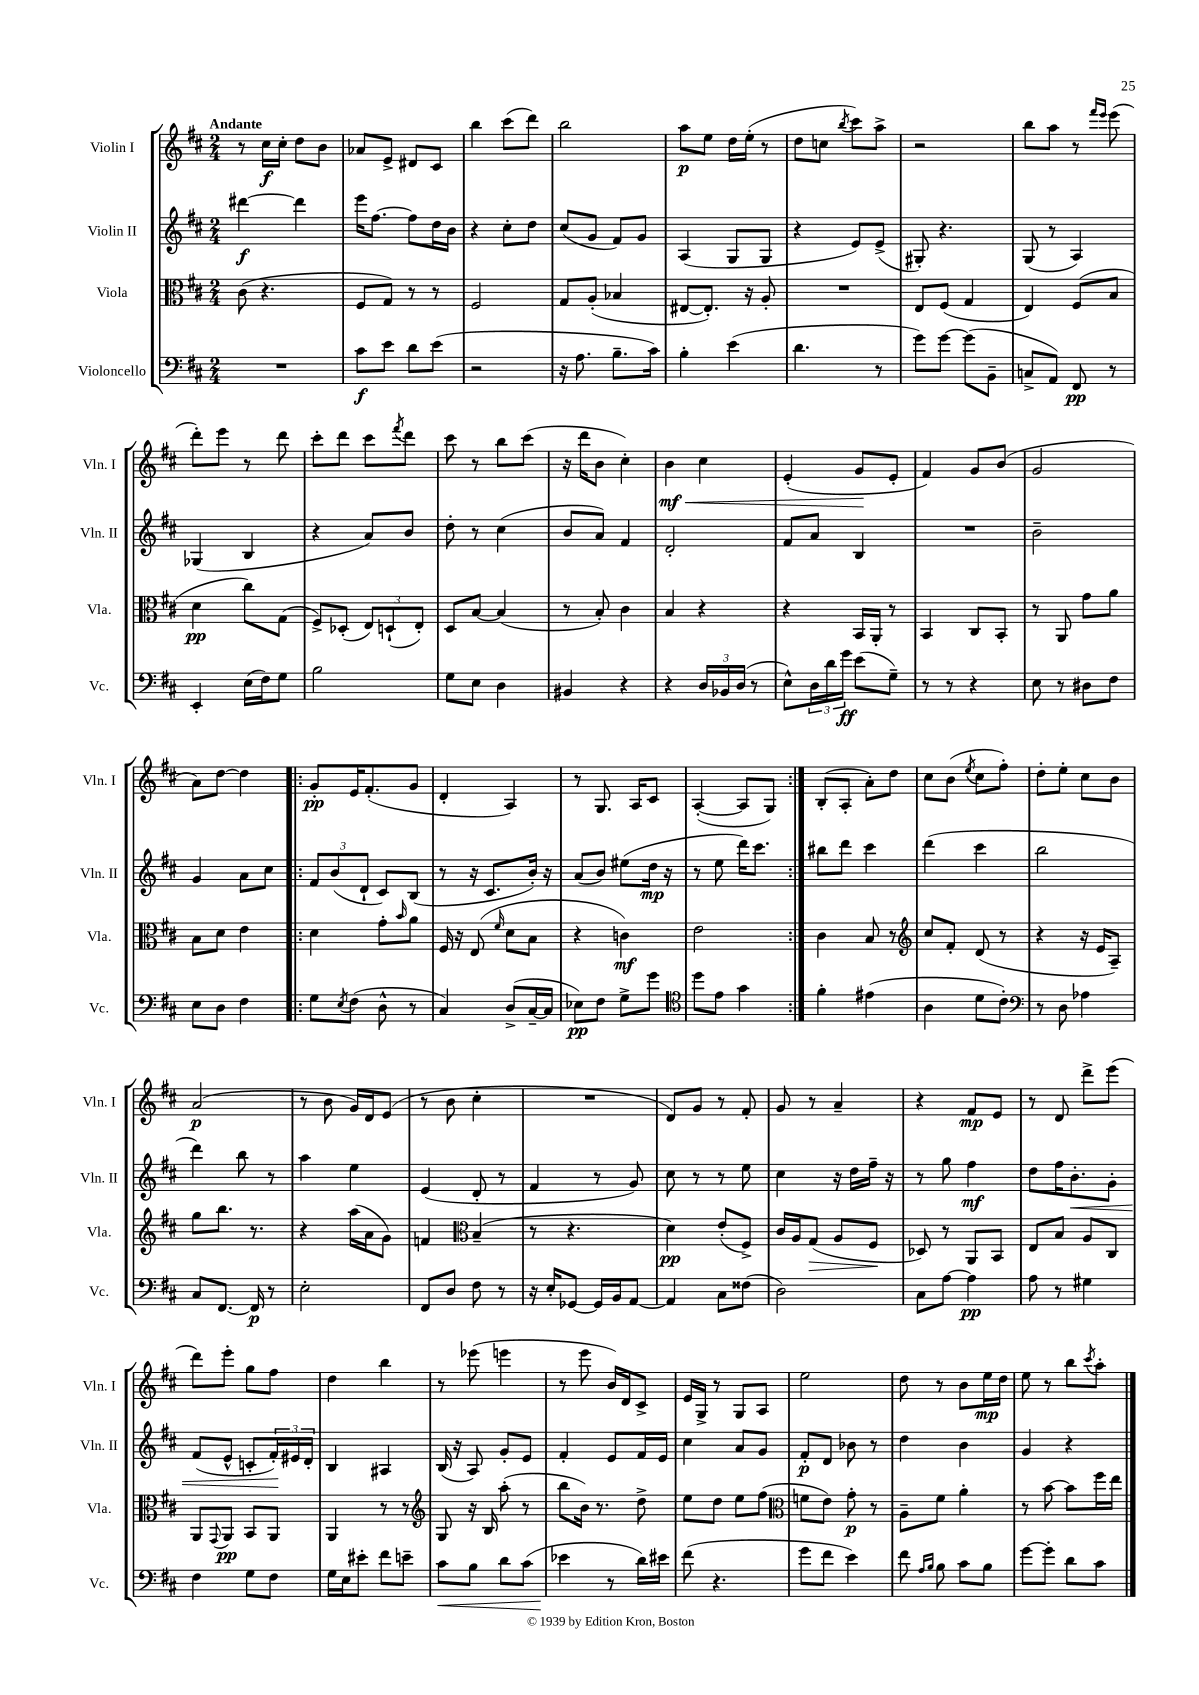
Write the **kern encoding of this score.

**kern	**dynam	**kern	**dynam	**kern	**dynam	**kern	**dynam
*part4	*part4	*part3	*part3	*part2	*part2	*part1	*part1
*staff4	*staff4	*staff3	*staff3	*staff2	*staff2	*staff1	*staff1
*I"Violoncello	*	*I"Viola	*	*I"Violin II	*	*I"Violin I	*
*I'Vc.	*	*I'Vla.	*	*I'Vln. II	*	*I'Vln. I	*
*clefF4	*	*clefC3	*	*clefG2	*	*clefG2	*
*k[f#c#]	*	*k[f#c#]	*	*k[f#c#]	*	*k[f#c#]	*
*M2/4	*	*M2/4	*	*M2/4	*	*M2/4	*
=1	=1	=1	=1	=1	=1	=1	=1
!	!	!	!	!	!	!LO:TX:a:B:t=Andante	!
2r	.	(8c#\	.	[4ddd#X\	f	8r	.
.	.	4.r	.	.	.	16cc#\LL	f
.	.	.	.	.	.	16cc#'\JJ	.
.	.	.	.	4ddd#\]	.	8dd\L	.
.	.	.	.	.	.	8b\J	.
=2	=2	=2	=2	=2	=2	=2	=2
8c#\L	f	8F#/L	.	16eee\KL	.	8a-X/L	.
.	.	.	.	[8.ff#\J	.	.	.
8e\J	.	8G/J)	.	.	.	8e^/J	.
8d\L	.	8r	.	8ff#\L]	.	8d#X/L	.
(8e\J	.	8r	.	16dd\L	.	8c#/J	.
.	.	.	.	16b\JJ	.	.	.
=3	=3	=3	=3	=3	=3	=3	=3
2r	.	2F#/	.	4r	.	4bb\	.
.	.	.	.	8cc#'\L	.	(8ccc#\L	.
.	.	.	.	8dd\J	.	8ddd\J)	.
=4	=4	=4	=4	=4	=4	=4	=4
16r	.	8G/L	.	(8cc#/L	.	2bb\	.
8.A\	.	.	.	.	.	.	.
.	.	(8A'/J	.	8g/J	.	.	.
8.B~\L	.	4B-X/	.	8f#/L)	.	.	.
.	.	.	.	8g/J	.	.	.
16c#\Jk)	.	.	.	.	.	.	.
=5	=5	=5	=5	=5	=5	=5	=5
4B'\	.	[8E#X/L	.	(4A/	.	8aa\L	p
.	.	8.E#'/J])	.	.	.	8ee\J	.
(4e\	.	.	.	8G/L	.	16dd\LL	.
.	.	16r	.	.	.	(16ee'\JJ	.
.	.	8A'/	.	8G/J	.	8r	.
=6	=6	=6	=6	=6	=6	=6	=6
4.d\	.	2r	.	4r	.	8dd\L	.
.	.	.	.	.	.	8ccn\J	.
.	.	.	.	.	.	8qbb/	.
.	.	.	.	8e/L)	.	8ccc#\L)	.
8r	.	.	.	(8e^/J	.	8aa^\J	.
=7	=7	=7	=7	=7	=7	=7	=7
8g\L)	.	8E/L	.	8G#X'/)	.	2r	.
[8g\J	.	(8F#/J	.	4.r	.	.	.
(8g\L]	.	4G/	.	.	.	.	.
8BB~\J	.	.	.	.	.	.	.
=8	=8	=8	=8	=8	=8	=8	=8
8Cn^/L	.	4E/)	.	(8G/	.	8bb\L	.
8AA/J)	.	.	.	8r	.	8aa\J	.
8FF#/	pp	(8F#/L	.	4A/)	.	8r	.
.	.	.	.	.	.	16qqfff#/LL	.
.	.	.	.	.	.	16qqeee/JJ	.
8r	.	8B/J	.	.	.	(8eee\	.
!!LO:LB:g=z
=9	=9	=9	=9	=9	=9	=9	=9
4EE'/	.	4d\	pp	(4G-X/	.	8ddd'\L)	.
.	.	.	.	.	.	8eee\J	.
(16E\LL	.	8cc#\L)	.	4B/	.	8r	.
16F#\J)	.	.	.	.	.	.	.
8G\J	.	(8G\J	.	.	.	8ddd\	.
=10	=10	=10	=10	=10	=10	=10	=10
2B\	.	8F#^/L)	.	4r	.	8ccc#'\L	.
.	.	(8D-X'/J	.	.	.	8ddd\J	.
.	.	12E/L)	.	8a/L)	.	8ccc#\L	.
.	.	(12Dn`/	.	.	.	.	.
.	.	.	.	.	.	8qfff#/	.
.	.	.	.	8b/J	.	8ddd\J	.
.	.	12E'/J)	.	.	.	.	.
=11	=11	=11	=11	=11	=11	=11	=11
8G\L	.	8D/L	.	8dd'\	.	8ccc#\	.
8E\J	.	[8B/J	.	8r	.	8r	.
4D\	.	(4B/]	.	(4cc#\	.	8bb\L	.
.	.	.	.	.	.	(8ccc#\J	.
=12	=12	=12	=12	=12	=12	=12	=12
4BB#X/	.	8r	.	8b/L	.	16r	.
.	.	.	.	.	.	16ddd\KL	.
.	.	8B'/)	.	8a/J)	.	8b\J	.
4r	.	4c#\	.	4f#/	.	4cc#'\)	.
=13	=13	=13	=13	=13	=13	=13	=13
!	!	!	!	!	!	!	!LO:HP:b
4r	.	4B/	.	2d'/	.	4b\	< mf
24D/LL	.	4r	.	.	.	4cc#\	.
24BB-X/	.	.	.	.	.	.	.
(24D/JJ	.	.	.	.	.	.	.
8r	.	.	.	.	.	.	.
=14	=14	=14	=14	=14	=14	=14	=14
8E^^\L)	.	4r	.	8f#/L	.	(4e'/	.
24D\L	.	.	.	8a/J	.	.	.
24d\	.	.	.	.	.	.	.
24g\JJ	ff	.	.	.	.	.	.
(8e\L	.	16BB/LL	.	4B/	.	8g/L	.
.	.	16AA'/JJ	.	.	.	.	.
8G~\J)	.	8r	.	.	.	8e'/J	[
=15	=15	=15	=15	=15	=15	=15	=15
8r	.	4BB/	.	2r	.	4f#/)	.
8r	.	.	.	.	.	.	.
4r	.	8C#/L	.	.	.	8g/L	.
.	.	8BB'/J	.	.	.	(8b/J	.
=16	=16	=16	=16	=16	=16	=16	=16
8E\	.	8r	.	2b~\	.	2g/	.
8r	.	8AA/	.	.	.	.	.
8D#X\L	.	8g\L	.	.	.	.	.
8F#\J	.	8a\J	.	.	.	.	.
!!LO:LB:g=z
=17	=17	=17	=17	=17	=17	=17	=17
8E\L	.	8B\L	.	4g/	.	8a\L)	.
8D\J	.	8d\J	.	.	.	[8dd\J	.
4F#\	.	4e\	.	8a\L	.	4dd\]	.
.	.	.	.	8cc#\J	.	.	.
=18!|:	=18!|:	=18!|:	=18!|:	=18!|:	=18!|:	=18!|:	=18!|:
8G\L	.	4d\	.	12f#/L	.	8g'/L	pp
.	.	.	.	(12b/	.	.	.
8qE/	.	.	.	.	.	.	.
(8F#\J	.	.	.	.	.	16e/K	.
.	.	.	.	12d`/J	.	.	.
.	.	.	.	.	.	(8.f#'/	.
8D^^\	.	8g'\L	.	8c#/L)	.	.	.
.	.	16qqb/	.	.	.	.	.
8r	.	8a\J	.	(8B/J	.	8g/J	.
=19	=19	=19	=19	=19	=19	=19	=19
4C#/)	.	16F#/	.	8r	.	4d'/	.
.	.	16r	.	.	.	.	.
.	.	(8E/	.	16r	.	.	.
.	.	.	.	8.c#/L	.	.	.
.	.	16qqf#/	.	.	.	.	.
(8D^/L	.	8d\L	.	.	.	4A/)	.
[16C#~/L	.	8B\J	.	16b'/Jk)	.	.	.
16C#/JJ]	.	.	.	16r	.	.	.
=20	=20	=20	=20	=20	=20	=20	=20
8E-X\L)	pp	4r	.	(8a/L	.	8r	.
8F#\J	.	.	.	8b/J)	.	8.G/	.
8G^\L	.	4cn\)	mf	(8ee#X\L	.	.	.
.	.	.	.	.	.	16A/KL	.
8g\J	.	.	.	16dd\Jk	mp	8c#/J	.
.	.	.	.	16r	.	.	.
=21	=21	=21	=21	=21	=21	=21	=21
*clefC4	*	*	*	*	*	*	*
8dd\L	.	2e\	.	8r	.	([4A'/	.
8e\J	.	.	.	8ee\	.	.	.
4g\	.	.	.	16ddd\KL)	.	8A/L]	.
.	.	.	.	8.ccc#\J	.	.	.
.	.	.	.	.	.	8G/J)	.
=22:|!	=22:|!	=22:|!	=22:|!	=22:|!	=22:|!	=22:|!	=22:|!
4f#'\	.	4c#\	.	8bb#X\L	.	(8B'/L	.
.	.	.	.	8ddd\J	.	8A'/J	.
(4e#X\	.	8B/	.	4ccc#\	.	8a'\L)	.
.	.	8r	.	.	.	8dd\J	.
=23	=23	=23	=23	=23	=23	=23	=23
*	*	*clefG2	*	*	*	*	*
4A\	.	8cc#/L	.	(4ddd\	.	8cc#\L	.
.	.	8f#'/J	.	.	.	(8b\J	.
.	.	.	.	.	.	8qee/	.
8d\L	.	(8d/	.	4ccc#\	.	8cc#\L	.
8c#'\J)	.	8r	.	.	.	8ff#'\J)	.
=24	=24	=24	=24	=24	=24	=24	=24
*clefF4	*	*	*	*	*	*	*
8r	.	4r	.	2bb\	.	8dd'\L	.
8D\	.	.	.	.	.	8ee'\J	.
4A-X\	.	16r	.	.	.	8cc#\L	.
.	.	16e/KL	.	.	.	.	.
.	.	8A~/J)	.	.	.	8b\J	.
!!LO:LB:g=z
=25	=25	=25	=25	=25	=25	=25	=25
8C#/L	.	8gg\L	.	4ddd\)	.	(2a/	p
[8.FF#/J	.	8.bb\J	.	.	.	.	.
.	.	.	.	8bb\	.	.	.
16FF#/]	p	8.r	.	.	.	.	.
8r	.	.	.	8r	.	.	.
=26	=26	=26	=26	=26	=26	=26	=26
2E'\	.	4r	.	4aa\	.	8r	.
.	.	.	.	.	.	8b\	.
.	.	(16aa\LL	.	4ee\	.	16g/LL)	.
.	.	16a\J	.	.	.	16d/J	.
.	.	8g\J)	.	.	.	(8e/J	.
=27	=27	=27	=27	=27	=27	=27	=27
8FF#/L	.	4fn/	.	(4e/	.	8r	.
8D/J	.	.	.	.	.	8b\	.
*	*	*clefC3	*	*	*	*	*
8F#\	.	(4B~/	.	8d'/	.	4cc#'\	.
8r	.	.	.	8r	.	.	.
=28	=28	=28	=28	=28	=28	=28	=28
16r	.	8r	.	4f#/	.	2r	.
16E'/KL	.	.	.	.	.	.	.
[8GG-X/J	.	4.r	.	.	.	.	.
16GG-/LL]	.	.	.	8r	.	.	.
16BB/J	.	.	.	.	.	.	.
[8AA/J	.	.	.	8g/)	.	.	.
=29	=29	=29	=29	=29	=29	=29	=29
4AA/]	.	4d\)	pp	8cc#\	.	8d/L)	.
.	.	.	.	8r	.	8g/J	.
8C#\L	.	(8e'/L	.	8r	.	8r	.
(8F##X\J	.	8F#^/J)	.	8ee\	.	8f#'/	.
=30	=30	=30	=30	=30	=30	=30	=30
2D\)	.	16c#/LL	.	4cc#\	.	8g/	.
.	.	16A/J	.	.	.	.	.
!	!	!	!LO:HP:b	!	!	!	!
.	.	(8G/J	>	.	.	8r	.
.	.	8A/L	.	16r	.	4a~/	.
.	.	.	.	16dd\LL	.	.	.
.	.	8F#/J	.	16ff#~\JJ	.	.	.
.	.	.	.	16r	.	.	.
.	.	.	]	.	.	.	.
=31	=31	=31	=31	=31	=31	=31	=31
8C#\L	.	8D-X/)	.	8r	.	4r	.
[8A\J	.	8r	.	8gg\	.	.	.
4A\]	pp	8AA/L	.	4ff#\	mf	8f#/L	mp
.	.	8BB/J	.	.	.	8e/J	.
=32	=32	=32	=32	=32	=32	=32	=32
8A\	.	8E/L	.	8dd\L	.	8r	.
8r	.	8B/J	.	16ff#\K	.	8d/	.
!	!	!	!	!	!LO:HP:b	!	!
.	.	.	.	8.b'\	<	.	.
4G#X\	.	8A/L	.	.	.	8ddd^\L	.
.	.	8C#/J	.	8g'\J	.	(8eee\J	.
!!LO:LB:g=z
=33	=33	=33	=33	=33	=33	=33	=33
4F#\	.	8AA/L	.	(8f#/L	.	8ddd\L)	.
.	.	8qqGG/	.	.	.	.	.
.	.	8AA/J	pp	8e^^/J	.	8eee'\J	.
8G\L	.	8BB/L	.	8cn'/L	.	8gg\L	.
8F#\J	.	8AA/J	.	24f#'/L)	.	8ff#\J	.
.	.	.	.	24e#X/	[	.	.
.	.	.	.	24d'/JJ	.	.	.
=34	=34	=34	=34	=34	=34	=34	=34
16G\LL	.	4AA/	.	4B/	.	4dd\	.
16E\J	.	.	.	.	.	.	.
8e#X'\J	.	.	.	.	.	.	.
8f#\L	.	8r	.	4A#X/	.	4bb\	.
8en~\J	.	8r	.	.	.	.	.
=35	=35	=35	=35	=35	=35	=35	=35
*	*	*clefG2	*	*	*	*	*
!	!LO:HP:b	!	!	!	!	!	!
8c#\L	<	8G/	.	(16B/	.	8r	.
.	.	.	.	16r	.	.	.
8B\J	.	16r	.	8A/)	.	(8eee-X\	.
.	.	16B/	.	.	.	.	.
8d\L	.	(8aa'\	.	8g'/L	.	4eeen\	.
(8c#\J	.	8r	.	8e/J	.	.	.
=36	=36	=36	=36	=36	=36	=36	=36
4e-X\	.	8bb\L	.	4f#'/	.	8r	.
.	.	16b\Jk)	.	.	.	8eee\	.
.	.	8.r	.	.	.	.	.
8r	[	.	.	8e/L	.	16b/LL)	.
.	.	.	.	.	.	16d/J	.
16d\LL)	.	8dd^\	.	16f#/L	.	8c#^/J	.
16e#X\JJ	.	.	.	16e/JJ	.	.	.
=37	=37	=37	=37	=37	=37	=37	=37
(8f#\	.	8ee\L	.	4cc#\	.	16e/LL	.
.	.	.	.	.	.	16G^/JJ	.
4.r	.	8dd\J	.	.	.	8r	.
.	.	8ee\L	.	8a/L	.	8G/L	.
.	.	(8ff#\J	.	8g/J	.	8A/J	.
=38	=38	=38	=38	=38	=38	=38	=38
*	*	*clefC3	*	*	*	*	*
8g\L	.	8fn\L	.	8f#'/L	p	2ee\	.
8f#\J	.	8e\J)	.	8d/J	.	.	.
4e\)	.	8g'\	p	8b-X\	.	.	.
.	.	8r	.	8r	.	.	.
=39	=39	=39	=39	=39	=39	=39	=39
8f#\	.	8A~\L	.	4dd\	.	8dd\	.
16qqA/LL	.	.	.	.	.	.	.
16qqB/JJ	.	.	.	.	.	.	.
8B\	.	8f#\J	.	.	.	8r	.
8c#\L	.	4a'\	.	4b\	.	8b\L	.
8B\J	.	.	.	.	.	16ee\L	mp
.	.	.	.	.	.	16dd\JJ	.
=40	=40	=40	=40	=40	=40	=40	=40
[8g\L	.	8r	.	4g/	.	8ee\	.
8g'\J]	.	[8b\	.	.	.	8r	.
8d\L	.	8b\L]	.	4r	.	8bb\L	.
.	.	.	.	.	.	8qccc#/	.
8c#\J	.	16ff#\L	.	.	.	8aa'\J	.
.	.	16ee\JJ	.	.	.	.	.
==	==	==	==	==	==	==	==
*-	*-	*-	*-	*-	*-	*-	*-
